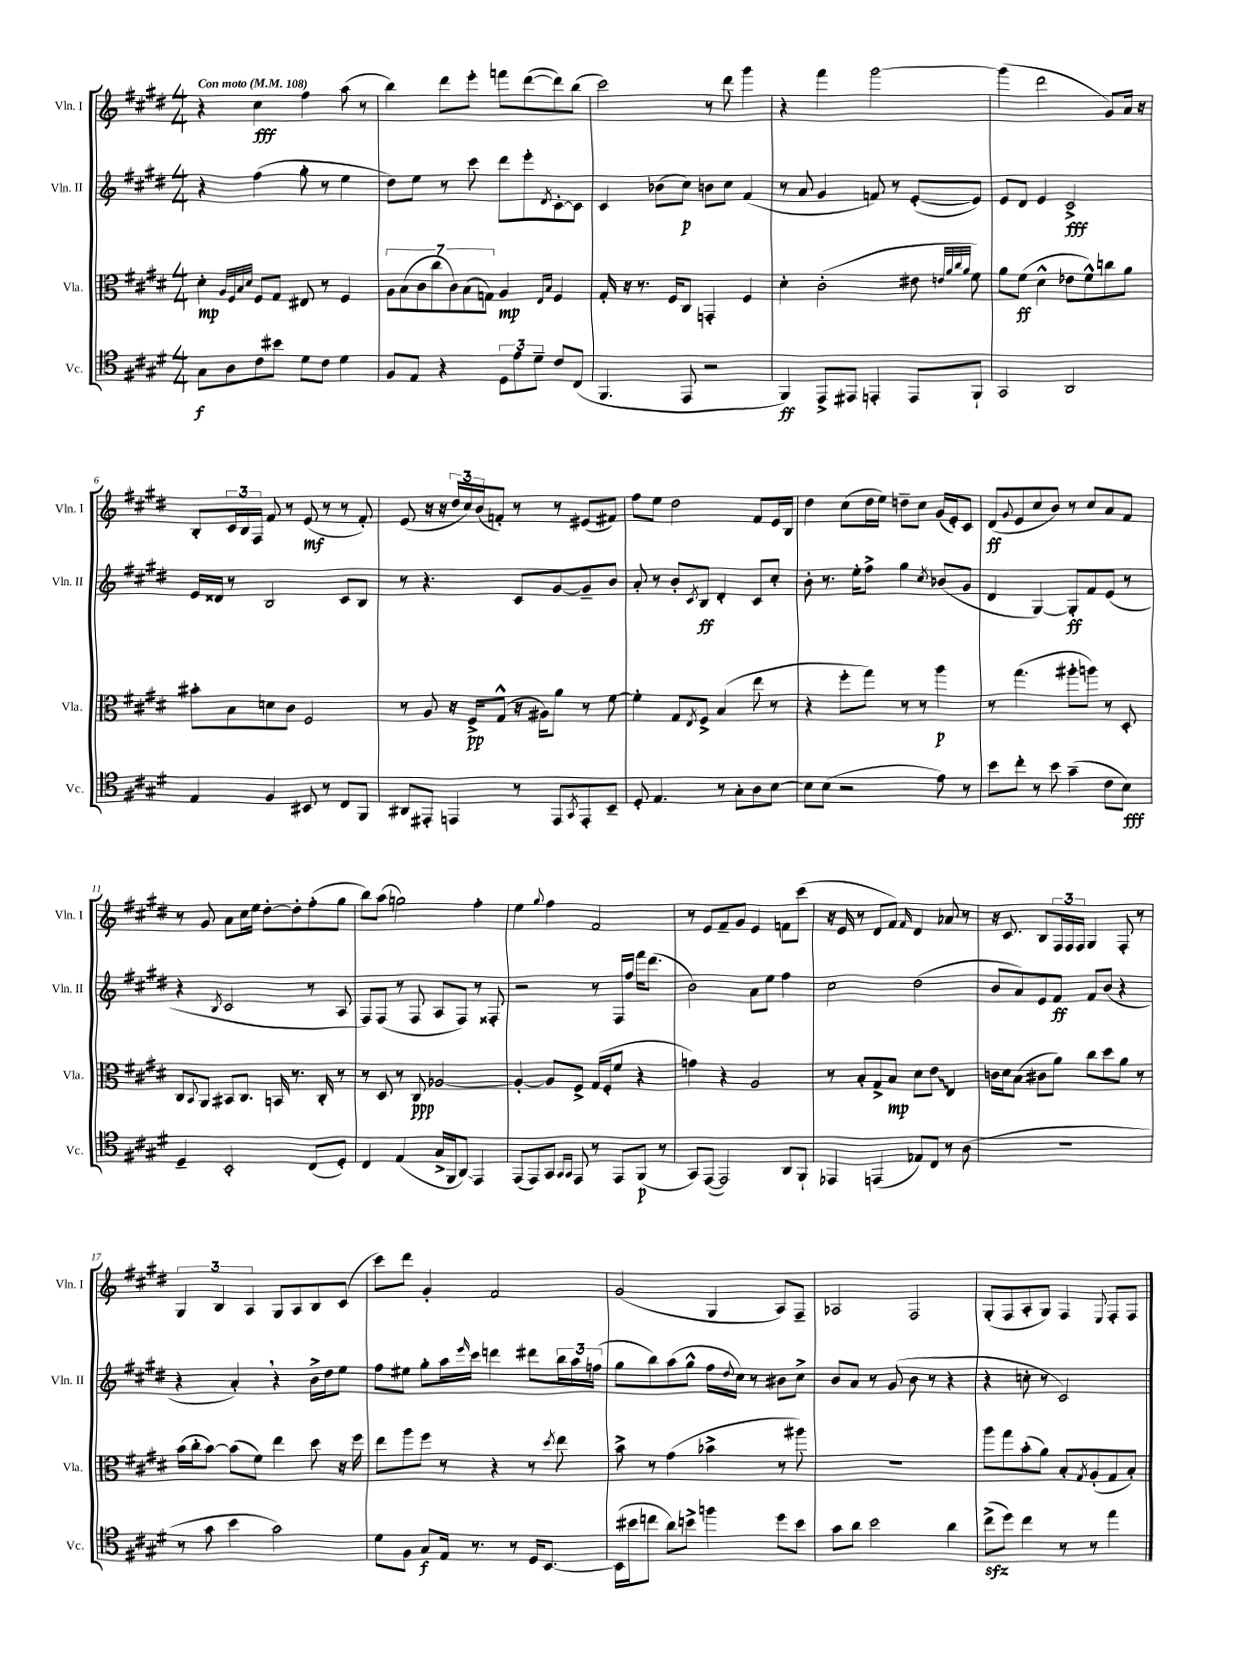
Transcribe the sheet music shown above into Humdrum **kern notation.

**kern	**kern	**kern	**kern
*staff4	*staff3	*staff2	*staff1
*clefC4	*clefC3	*clefG2	*clefG2
*k[f#c#g#d#]	*k[f#c#g#d#]	*k[f#c#g#d#]	*k[f#c#g#d#]
*M4/4	*M4/4	*M4/4	*M4/4
*MM108	*MM108	*MM108	*MM108
8G#	4d#'	4r	4r
8A	.	.	.
.	32qqA	.	.
.	32qqF#	.	.
.	32qqB	.	.
.	32qqd#	.	.
8c#	8F#	(4ff#	4cc#
8b#	8G#	.	.
8d#	8E#	8gg#'	4ff#
8c#	8r	8r	.
4d#	4F#	4ee	(8aa
.	.	.	8r
=	=	=	=
8F#	14A	8dd#)	4bb)
.	(14B	.	.
8E	.	8ee	.
.	14c#	.	.
.	14cc#	.	.
4r	.	8r	8ddd#
.	14c#)	.	.
.	(14B	.	.
.	.	8ccc#	8eee'
.	14G)	.	.
12D#	4A	8ddd#	8fff
12e	.	.	.
.	.	8eee'	([8ddd#
12d#~	.	.	.
.	16qqE	.	.
.	16qqB	8qd#	.
8c#	4F#	[8c#'	8ddd#])
(8C#	.	8c#]	(8bb
=	=	=	=
4.FF#	16G#'	4c#	2ccc#)
.	16r	.	.
.	8.r	.	.
.	.	(8b-	.
.	16F#	.	.
8EE	8C#	8cc#)	.
2r	4GG'	8b	8r
.	.	8cc#	8ddd#
.	4F#	(4f#	4ggg#
=	=	=	=
4FF#)	4d#'	8r	4r
.	.	8a	.
8EE^	(2c#'	4g#	4fff#
8EE#	.	.	.
4EE'	.	8f)	[2ggg#
.	.	8r	.
8EE	8e#	([8e'	.
.	32qqe	.	.
.	32qqa	.	.
.	32qqcc#	.	.
.	32qqa	.	.
8FF#`	8f#)	8e])	.
=	=	=	=
2GG#	8a	8e	(4ggg#]
.	(8f#	8d#	.
.	4d#^^	4e	2ddd#
2AA	8e-	2c#^	.
.	8f#^^)	.	.
.	8cc	.	8g#)
.	8a	.	16a
.	.	.	16r
=	=	=	=
4E	8b#'	16e	8B'
.	.	16d##	.
.	8B	8r	24c#
.	.	.	24B
.	.	.	24F#
4F#	8d	2B	8f#
.	8c#	.	8r
8BB#	2F#	.	(8e
8r	.	.	8r
8C#	.	8c#	8r
8FF#	.	8B	8f#')
=	=	=	=
8AA#	8r	8r	(8e
8EE#'	8A	4.r	16r
.	.	.	16r
4EE	16r	.	24dd#
.	.	.	24cc#)
.	16F#^	.	.
.	.	.	(24b
.	(8G#^^	.	8f')
8r	16r	8c#	8r
.	16A#)	.	.
8EE	8a	[8g#	8r
8qGG#	.	.	.
8EE'	8r	8g#~]	(8e#
8BB~	[8f#	8b	8f#)
=	=	=	=
8D#'	4f#']	8a'	8ff#
4.E	.	8r	8ee
.	8G#	8b'	2dd#
.	8qE	8qc#	.
.	8F#^	8B	.
8r	(4B	4d#'	.
8G#'	.	.	.
8A	8ee	8c#	8f#
[8B	8r	8cc#'	16e
.	.	.	16B
=	=	=	=
8B]	4r	8b'	4dd#
(8B	.	8.r	.
2r	8ff#'	.	(8cc#
.	.	16ee'	.
.	8gg#)	8ff#^	16dd#
.	.	.	16ee)
.	8r	4gg#	8dd~
.	8r	.	8cc#
.	.	8qcc#	.
8e)	4aa	(8b-	(16g#
.	.	.	16e')
8r	.	8g#	8c#
=	=	=	=
8b	8r	4d#	(8d#
.	.	.	8qqg#
8cc#'	(4.gg#	.	8e
8r	.	[4G#)	8cc#
8b	.	.	8b)
(4g#~	8aa#'	8G#']	8r
.	8aa)	8f#	8cc#
8c#	8r	(8e	8a
8B)	8D#'	8r	8f#
=	=	=	=
4D#~	8C#	4r	8r
.	8qqBB	.	.
.	8AA	.	8g#
.	.	8qB	.
2BB'	8BB#	2c#	8a
.	8.C#	.	16cc#
.	.	.	16ee
.	.	.	[8dd#'
.	16BB	.	.
.	8.r	.	8dd#']
(8C#	.	8r	(8ff#'
.	16C#'	.	.
8D#')	8r	8A	8gg#
=	=	=	=
4C#	8r	8F#)	8bb)
.	8D#	(8F#	(8aa
(4E	8r	8r	2gg)
.	8C#	8F#	.
16G#^	[2A-	8A	.
16FF#	.	.	.
8AA)	.	8F#)	.
4EE	.	8r	4ff#'
.	.	8F##'	.
=	=	=	=
(8EE	4A-'_	2r	4ee
8EE)	.	.	.
.	.	.	8qqgg#
8GG#	8A-]	.	4ff#
16qqGG#	.	.	.
16qqGG#	.	.	.
8EE	8F#^	.	.
8r	(16G#	8r	2f#
.	16F#'	.	.
8EE	8f#	16F#	.
.	.	16ff#	.
(8FF#	4r	16fff#	.
.	.	(8.ddd#	.
8r	.	.	.
=	=	=	=
8GG#)	4g)	2b)	8r
([8EE	.	.	8e
2EE])	4r	.	8f#~
.	.	.	8g#
.	2A	8a	4e
.	.	8ee	.
8AA	.	4ff#	8f
8FF#`	.	.	(8ccc#
=	=	=	=
4EE-	8r	2cc#	16r
.	.	.	16e
.	8B'	.	8r
(4EE	8G#^	.	8d#
.	8B	.	8f#)
.	.	.	16qqf#
8E-)	8d#	(2dd#	4d#
8C#	8e	.	.
8r	4E	.	8a-
(8A	.	.	8r
=	=	=	=
1r	16c	8b	16r
.	16d#	.	8.c#
.	(8B	8a)	.
.	8c#	8e	8B
.	8a)	8f#	24F#
.	.	.	24F#
.	.	.	24F#
.	8cc#	8f#	4G#
.	8dd#	(8b	.
.	8a	4r	8F#'
.	8r	.	8r
=	=	=	=
8r	(16b	4r	6G#
.	16cc#'	.	.
8g#	[8b)	.	.
.	.	.	6B
4b	(8b]	4a')	.
.	.	.	6A
.	8f#)	.	.
2g#)	4ee	4r	8G#
.	.	.	8A
.	8dd#	16b^	8B
.	.	16dd#	.
.	16r	8ee	(8c#
.	16ff#	.	.
=	=	=	=
8d#	8ee	8ff#	8ccc#)
8F#	8aa	8ee#	8ddd#
8G#	8ff#	8gg#'	4g#'
16E	8r	16aa	.
.	.	16qqeee	.
8.r	.	16ccc#	.
.	4r	4ddd	2f#
8r	.	.	.
16D#	8r	8ddd#	.
[8.BB	.	.	.
.	8qdd#	.	.
.	8ee	24bb	.
.	.	24aa	.
.	.	(24ff	.
=	=	=	=
(16BB]	8b^	8gg#	(2g#
16b#	.	.	.
8cc	8r	8bb)	.
8a)	(4g#	(8aa	.
8b^	.	8gg#^^	.
4ff	4b-^	16ff#	4G#
.	.	8qqdd#	.
.	.	16cc#)	.
.	.	8r	.
8dd#	8r	8b#	8A)
8b	8aa#)	8cc#^	8F#~
=	=	=	=
8g#	1r	8b	2A-
8a	.	8a	.
2b	.	8r	.
.	.	(8g#	.
.	.	8b	2F#
.	.	8r	.
4a	.	4r	.
=	=	=	=
(8cc#^	8aa	4r	(8G#'
8dd#)	8gg#	.	8F#
4cc#	(8b'	8cc'	8A'
.	8a)	8r	8G#)
8r	8B'	2c#)	4F#
.	8qG#	.	.
8r	(8A'	.	.
.	.	.	8qqE
4ee	8G#	.	8F#'
.	8B')	.	8F#
==	==	==	==
*-	*-	*-	*-
